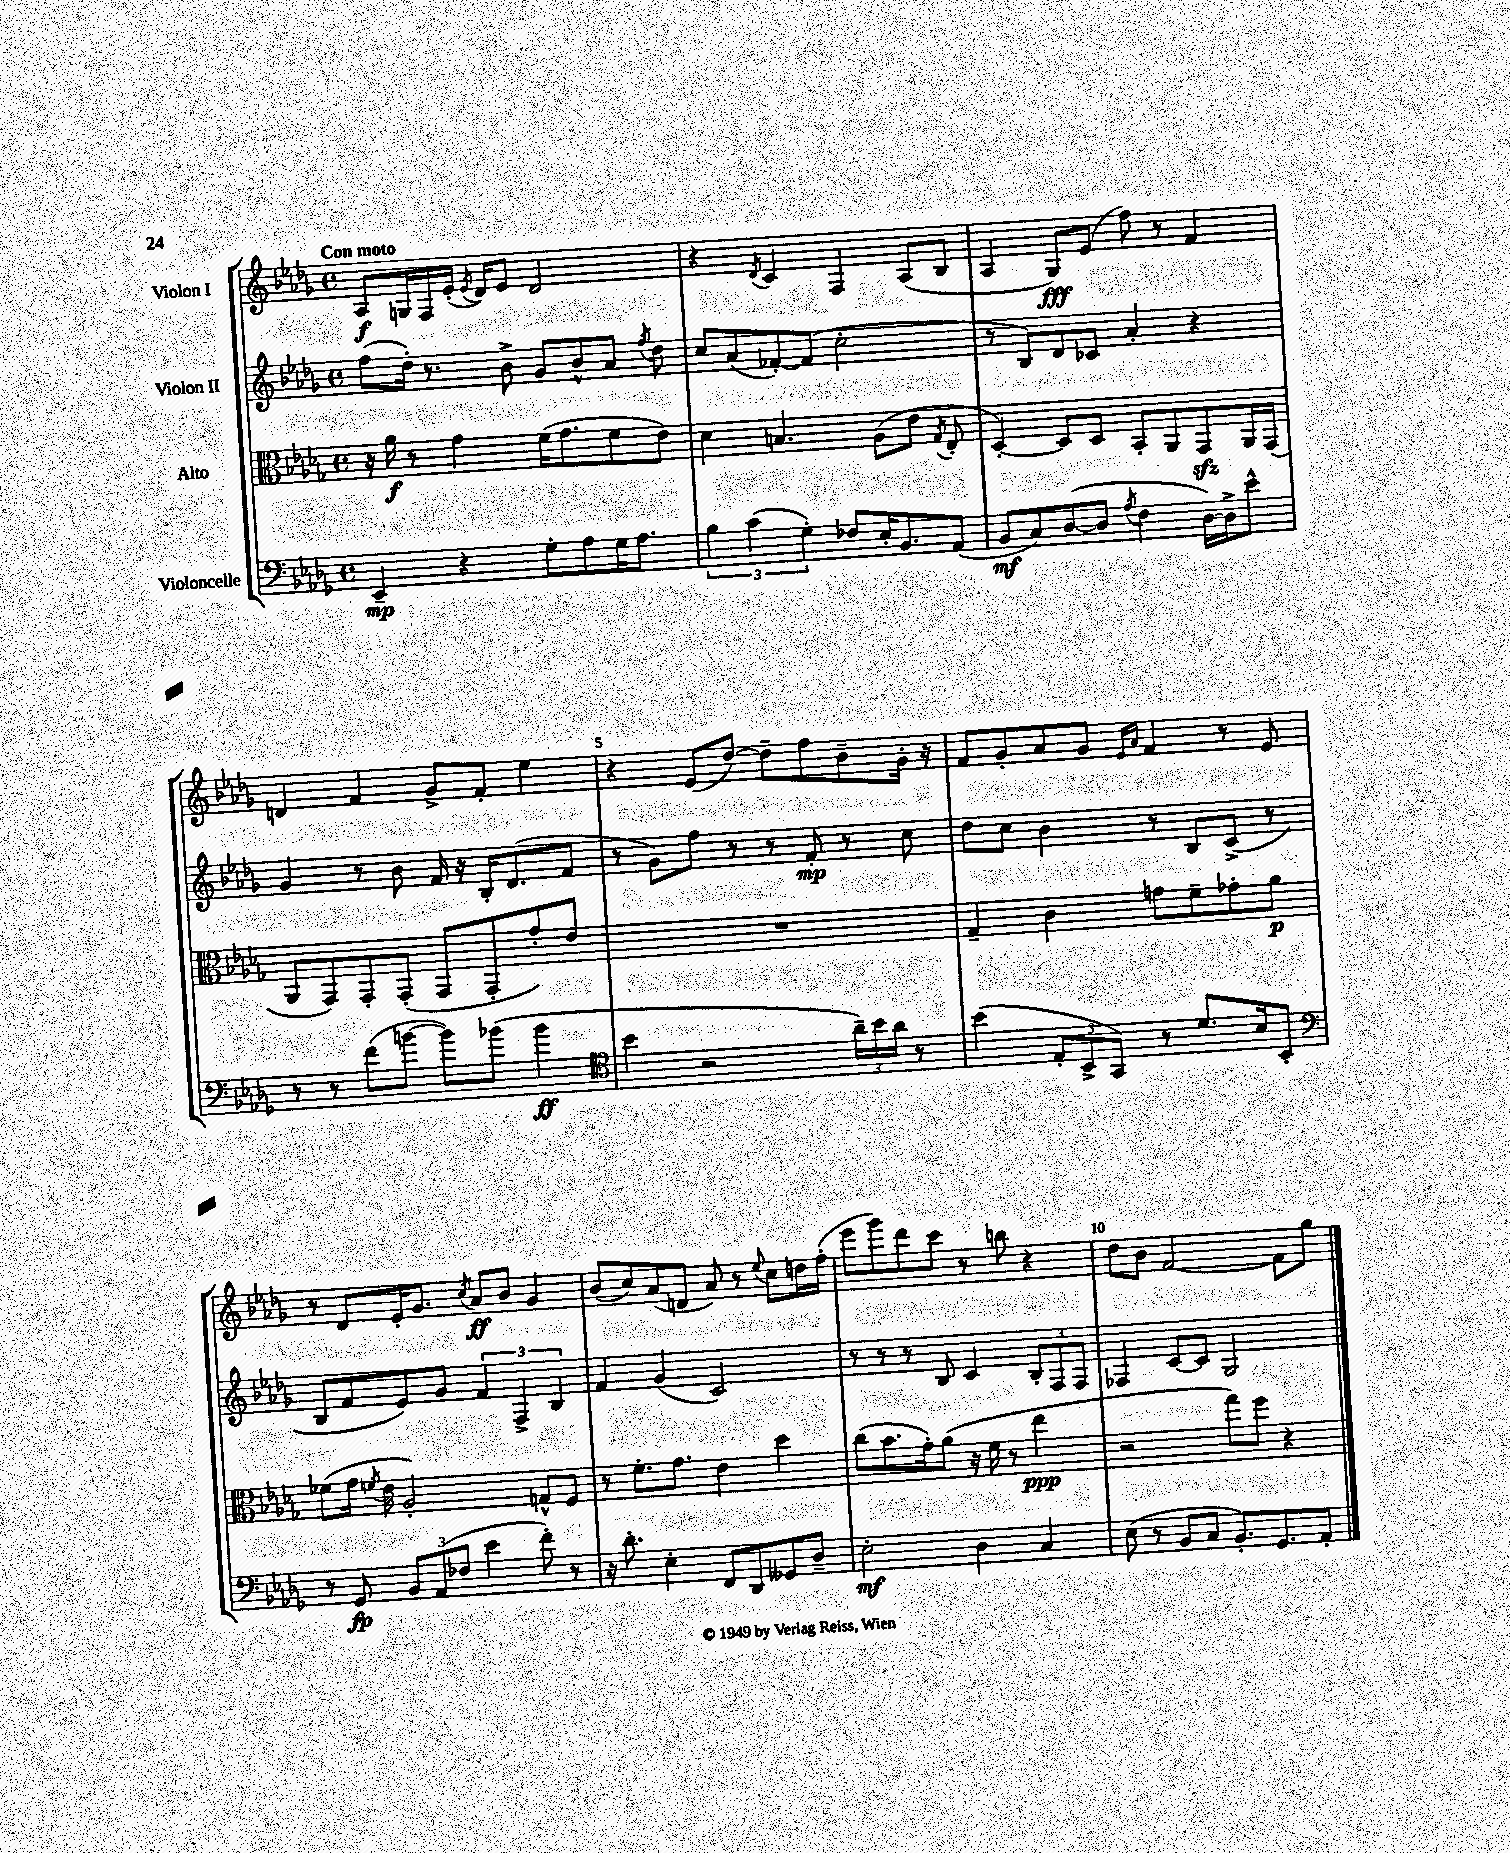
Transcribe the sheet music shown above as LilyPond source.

<<
\new StaffGroup <<
\new Staff = "s0" \with { instrumentName = "Violon I" } {
    \clef treble \key des \major \defaultTimeSignature \time 4/4 \tempo "Con moto"
    \autoBeamOff aes8[\f g16 f16 ees'16]-.( \acciaccatura { ees'8 } des'16[) ees'8] des'2 |
    r4 \acciaccatura { des'8 } c'4 f4 aes8[( bes8] |
    aes4 ges8[\fff) ees'8]( f''8) r8 f'4 |
    d'4 f'4 ges'8[-> f'8]-. ees''4 |
    r4 ees'8[( des''8]~) des''8[-- f''8 bes'8-- ges'16]-. r16 |
    f'8[ ges'8-. aes'8 ges'8] \grace { ees'16[ aes'16] } f'4 r8 ees'8 |
    r8 des'8[ ees'16-. ges'8.] \acciaccatura { c''8 } aes'8[\ff bes'8] ges'4 |
    bes'8[( c''8) aes'8( d'8] aes'8) r8 \appoggiatura { ees''8 } c''8[ d''16 f''16]-.( |
    ees'''8[ ges'''8) des'''8 c'''8] r8 b''8 r4 |
    des''8[ bes'8] f'2~ f'8[ ges''8] \bar "|." |
}
\new Staff = "s1" \with { instrumentName = "Violon II" } {
    \clef treble \key des \major \defaultTimeSignature \time 4/4
    \autoBeamOff f''8[( des''16]-.) r8. bes'8-> ges'8[ bes'8-^ aes'8] \acciaccatura { f''8 } des''8 |
    c''8[ aes'8( fes'8~-.) fes'8]( c''2-. |
    r8 bes8[) des'8 ces'8] aes'4-. r4 |
    ges'4 r8 bes'8 f'16 r16 bes16[-. des'8.( f'8] |
    r8 ges'8[) f''8] r8 r8 f'8-.\mp r8 c''8 |
    des''8[ c''8] bes'4 r8 bes8[ c'8]->( r8 |
    bes8[ f'8 ees'8) ges'8] \tuplet 3/2 { f'4 f4-> bes4 } |
    f'4 ges'4( c'2) |
    r8 r8 r8 bes8 c'4 \tuplet 3/2 { bes8[-. f8 f8] } |
    fes4 c'8[~ c'8] ges2 \bar "|." |
}
\new Staff = "s2" \with { instrumentName = "Alto" } {
    \clef alto \key des \major \defaultTimeSignature \time 4/4
    \autoBeamOff r16 aes'16\f r8 ges'4 f'16[( ges'8. f'8 ees'8]) |
    des'4 b4. aes8[( ees'8] \acciaccatura { ges8 } ees8-. |
    des4~-.) des8[ des8] bes,8[-. aes,8 ges,8\sfz aes,16 ges,16]( |
    aes,8[ ges,8) ges,8-. ges,8]-.( ges,8[ ges,8-. ges'8-.) ees'8] |
    R1 |
    ges4-- c'4 g'8[ f'8-- ges'8-. aes'8]\p |
    fes'8[( ges'16] \acciaccatura { f'8 } ees'16 aes2-.) g8[-^ f8] |
    r8 f'8.[-. ges'8.] ees'4 des''4 |
    c''8[( bes'8. ges'16-.) aes'8]( r16 f'16 r8 ees''4\ppp |
    r2 ges''8[) f''8] r4 \bar "|." |
}
\new Staff = "s3" \with { instrumentName = "Violoncelle" } {
    \clef bass \key des \major \defaultTimeSignature \time 4/4
    \autoBeamOff ees,4--\mp r4 ges8[-. aes8 ges16 aes8.] |
    \tuplet 3/2 { bes4 c'4( ges4-.) } fes8[ ees16-. bes,8. aes,8]( |
    bes,8[\mf c8) des8~( des8] \acciaccatura { aes8 } f4 des16[~) des16-> ees'8]-^ |
    r8 r8 f'8[( b'8]~ b'8[) bes'8]( bes'4\ff |
    \clef tenor bes'4 r2 \tuplet 3/2 { aes'16[--) bes'16 aes'16] } r8 |
    bes'4( \tuplet 3/2 { ees8[-. bes,8-> ges,8]) } r8 des'8.[ bes16 bes,8]-. |
    \clef bass r8 ges,8\fp \tuplet 3/2 { bes,8[ aes,8( fes8] } ees'4 f'8-.) r8 |
    r16 des'8.-. ees4-. f,8[ des,8 geses,8 des8]-- |
    ees2-.\mf des4 c4 |
    ees8( r8 bes,8[ c8] bes,8.[-.) ges,8. aes,8]-. \bar "|." |
}
>>
>>
\layout { \context { \Score \override BarNumber.break-visibility = ##(#f #t #t) barNumberVisibility = #(every-nth-bar-number-visible 5) } }
